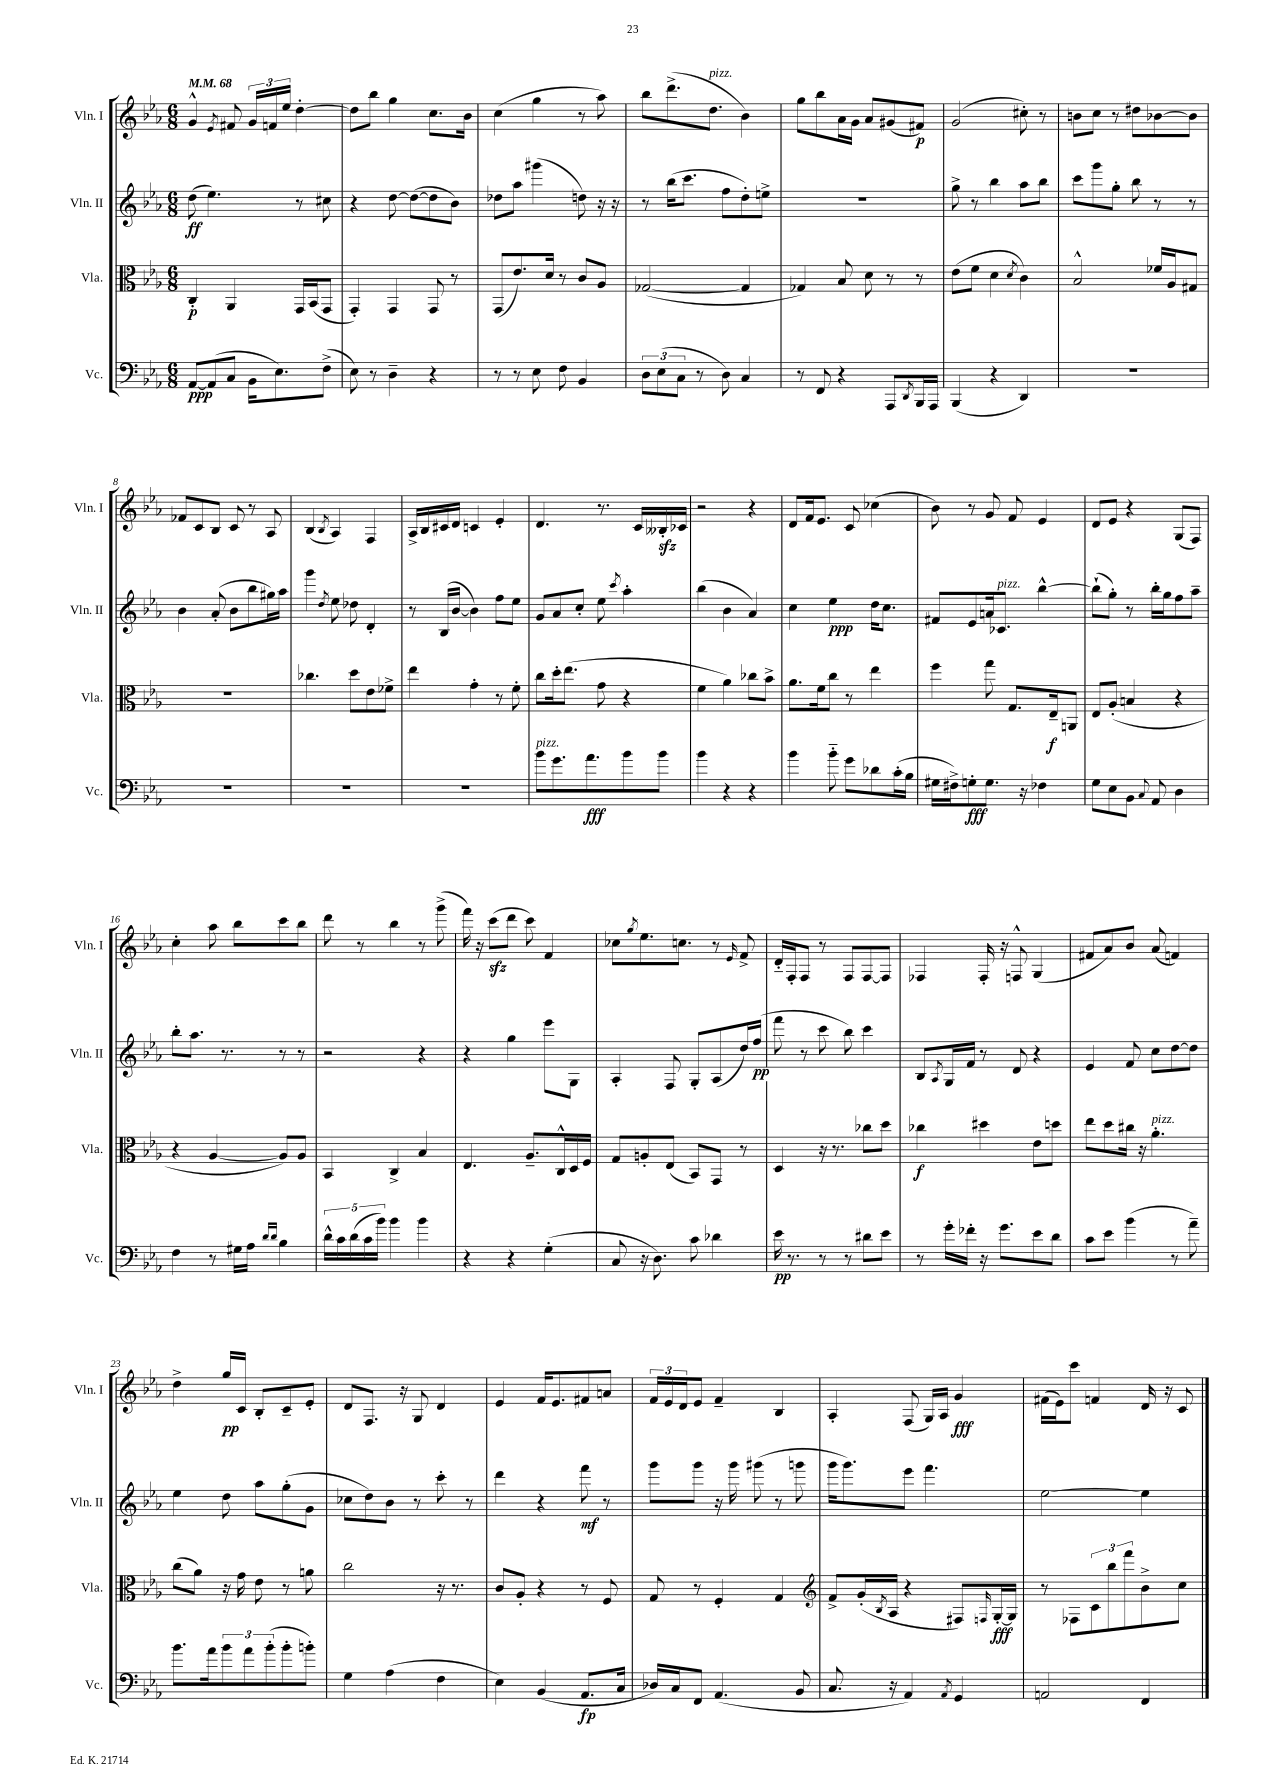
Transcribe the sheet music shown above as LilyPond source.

<<
\new StaffGroup <<
\new Staff = "s0" \with { instrumentName = "Vln. I" shortInstrumentName = "Vln. I" } {
    \clef treble \key ees \major \numericTimeSignature \time 6/8 \tempo 4 = 68
    g'4-^ \acciaccatura { ees'8 } fis'8 \tuplet 3/2 { g'16 f'16 ees''16 } d''4~-. |
    d''8 bes''8 g''4 c''8. bes'16 |
    c''4( g''4 r8 aes''8) |
    bes''8 d'''8.->( d''8.^\markup { \italic "pizz." } bes'4) |
    g''8 bes''8 aes'16 g'16 aes'8 gis'8( fis'8\p) |
    g'2( cis''8-.) r8 |
    b'8 c''8 r8 dis''8 bes'8~ bes'8 |
    fes'8 c'8 bes8 c'8 r8 aes8 |
    bes4( \acciaccatura { bes8 } aes4) f4 |
    aes16-> bes16 cis'16 d'16 c'4 ees'4-. |
    d'4. r8. c'16 beses16-.\sfz ces'16 |
    r2 r4 |
    d'8 f'16 ees'8. c'8 ces''4( |
    bes'8) r8 g'8 f'8 ees'4 |
    d'8 ees'8 r4 g8( f8) |
    c''4-. aes''8 bes''8 c'''8 bes''8 |
    d'''8 r8 bes''4 r8 g'''8->( |
    f'''16) r16 c'''8\sfz( d'''8 c'''8) f'4 |
    ces''8 \acciaccatura { g''8 } ees''8. c''8. r8 \grace { ees'16 } f'8-> |
    d'16-_ f16-. f8 r8 f8 f8~ f8 |
    fes4 fes16-. r16 f8-^ g4( |
    fis'8 aes'8) bes'8 aes'8( f'4) |
    d''4-> g''16\pp c'16 bes8-. c'8-- ees'8-. |
    d'8 f8. r16 g8 d'4 |
    ees'4 f'16 ees'8. fis'8 a'8 |
    \tuplet 3/2 { f'16 ees'16 d'16 } ees'8 f'4-- bes4 |
    aes4-. f8( g16) aes16 g'4\fff |
    fis'16( ees'16) c'''8 f'4 d'16 r16 c'8 \bar "|." |
}
\new Staff = "s1" \with { instrumentName = "Vln. II" shortInstrumentName = "Vln. II" } {
    \clef treble \key ees \major \numericTimeSignature \time 6/8
    d''8\ff( ees''4.) r8 cis''8 |
    r4 d''8~ d''8~( d''8 bes'8) |
    des''8 aes''8 gis'''4( d''8) r16 r16 |
    r8 bes''16( c'''8. f''8 d''8-.) e''8-> |
    R2. |
    g''8-> r8 bes''4 aes''8 bes''8 |
    c'''8 g'''8 g''8-. bes''8 r8 r8 |
    bes'4 aes'8-.( bes'8 bes''8 gis''16) aes''16 |
    g'''4 \acciaccatura { d''8 } ees''8 des''8 d'4-. |
    r8 bes16( bes'16~ bes'4) f''8 ees''8 |
    g'8 aes'8 c''8-. ees''8 \acciaccatura { c'''8 } aes''4-. |
    bes''4( bes'4 aes'4) |
    c''4 ees''4\ppp d''16 c''8. |
    fis'8 ees'8 a'16 ces'8.^\markup { \italic "pizz." } bes''4~-^ |
    bes''8-!( g''8-.) r8 bes''16-. g''16 f''8 aes''8-- |
    bes''8-. aes''8. r8. r8 r8 |
    r2 r4 |
    r4 g''4 ees'''8 g8 |
    aes4-. f8 g8-. aes8( d''16) f''16\pp( |
    f'''8 r8 c'''8 bes''8) c'''4 |
    bes8 \acciaccatura { aes8 } g16 f'16 r8 d'8 r4 |
    ees'4 f'8 c''8 d''8~ d''8 |
    ees''4 d''8 aes''8 g''8-.( g'8 |
    ces''8 d''8) bes'8 r8 c'''8-. r8 |
    d'''4 r4 f'''8\mf r8 |
    g'''8 g'''8 r16 g'''16 gis'''8( r8 g'''8 |
    g'''16 g'''8.) ees'''8 f'''4. |
    ees''2~ ees''4 \bar "|." |
}
\new Staff = "s2" \with { instrumentName = "Vla." shortInstrumentName = "Vla." } {
    \clef alto \key ees \major \numericTimeSignature \time 6/8
    c4-.\p aes,4 g,16 bes,16( g,8 |
    g,4-.) g,4 g,8 r8 |
    g,8( ees'8.) d'16 r8 c'8 aes8 |
    ges2~( ges4 |
    ges4) bes8 d'8 r8 r8 |
    ees'8( f'8 d'4 \acciaccatura { d'8 } c'4) |
    bes2-^ fes'16 aes16 gis8 |
    R2. |
    ces''4. d''8 ees'8 fes'8-> |
    ees''4 g'4-. r8 f'8-. |
    c''8 d''16-. ees''8.( g'8 r4 |
    f'4 aes'4) ces''8 bes'8-> |
    aes'8. f'16 c''8 r8 ees''4 |
    f''4 g''8 g8. ees16--\f a,8 |
    ees8 aes8-.( b4 r4 |
    r4 aes4~ aes8) aes8 |
    bes,4 c4-> bes4 |
    ees4. aes8.-- c16-^ d16 f16 |
    g8 a8-. ees8( bes,8) g,8 r8 |
    d4 r16 r8. ces''8 d''8 |
    ces''4\f dis''4 ees'8 d''8 |
    ees''8 d''8 cis''16 r16 aes'4.-.^\markup { \italic "pizz." } |
    c''8( aes'8) r16 g'16 ees'8 r8 a'8 |
    c''2 r16 r8. |
    c'8 aes8-. r4 r8 f8 |
    g8 r8 f4-. g4 |
    \clef treble f'8-> g'16-.( \acciaccatura { bes8 } aes16 r4 fis8) \grace { f16 } g16~-.\fff g16 |
    r8 fes8 \tuplet 3/2 { c'8 bes''8 f'''8 } bes'8-> c''8 \bar "|." |
}
\new Staff = "s3" \with { instrumentName = "Vc." shortInstrumentName = "Vc." } {
    \clef bass \key ees \major \numericTimeSignature \time 6/8
    aes,8~\ppp aes,8( c8 bes,16 ees8.) f8->( |
    ees8) r8 d4-- r4 |
    r8 r8 ees8 f8 bes,4 |
    \tuplet 3/2 { d8 ees8( c8 } r8 d8) c4 |
    r8 f,8 r4 aes,,8 \acciaccatura { d,8 } bes,,16 aes,,16 |
    bes,,4( r4 d,4) |
    R2. |
    R2. |
    R2. |
    R2. |
    bes'8^\markup { \italic "pizz." } g'8. aes'8.\fff bes'8 bes'8 |
    bes'4 r4 r4 |
    bes'4 bes'8-_ g'8 des'8 c'16-.( bes16 |
    gis16 fis16->) g8-.\fff g8. r16 fes4 |
    g8 ees8 bes,8 \appoggiatura { c8 } aes,8 d4 |
    f4 r8 gis16 aes16 \grace { d'16 d'16 } bes4 |
    \tuplet 5/4 { d'16-^ c'16 d'16( c'16 bes'16) } bes'4 bes'4 |
    r4 r4 g4-.( |
    c8 r16 d8.) c'8 des'4 |
    ees'16\pp r8. r8 r8 dis'8 ees'8 |
    r8 g'16-. fes'16-. r16 g'8. ees'8 d'8 |
    c'8 ees'8 bes'4( r8 aes'8--) |
    bes'8. aes'16 \tuplet 3/2 { bes'8 aes'8 bes'8-.( } bes'8-. b'8-.) |
    g4 aes4( f4 |
    ees4) bes,4( aes,8.\fp c16 |
    des16) c16 f,8 aes,4.( bes,8 |
    c8. r16 aes,4) \acciaccatura { aes,8 } g,4 |
    a,2 f,4 \bar "|." |
}
>>
>>
